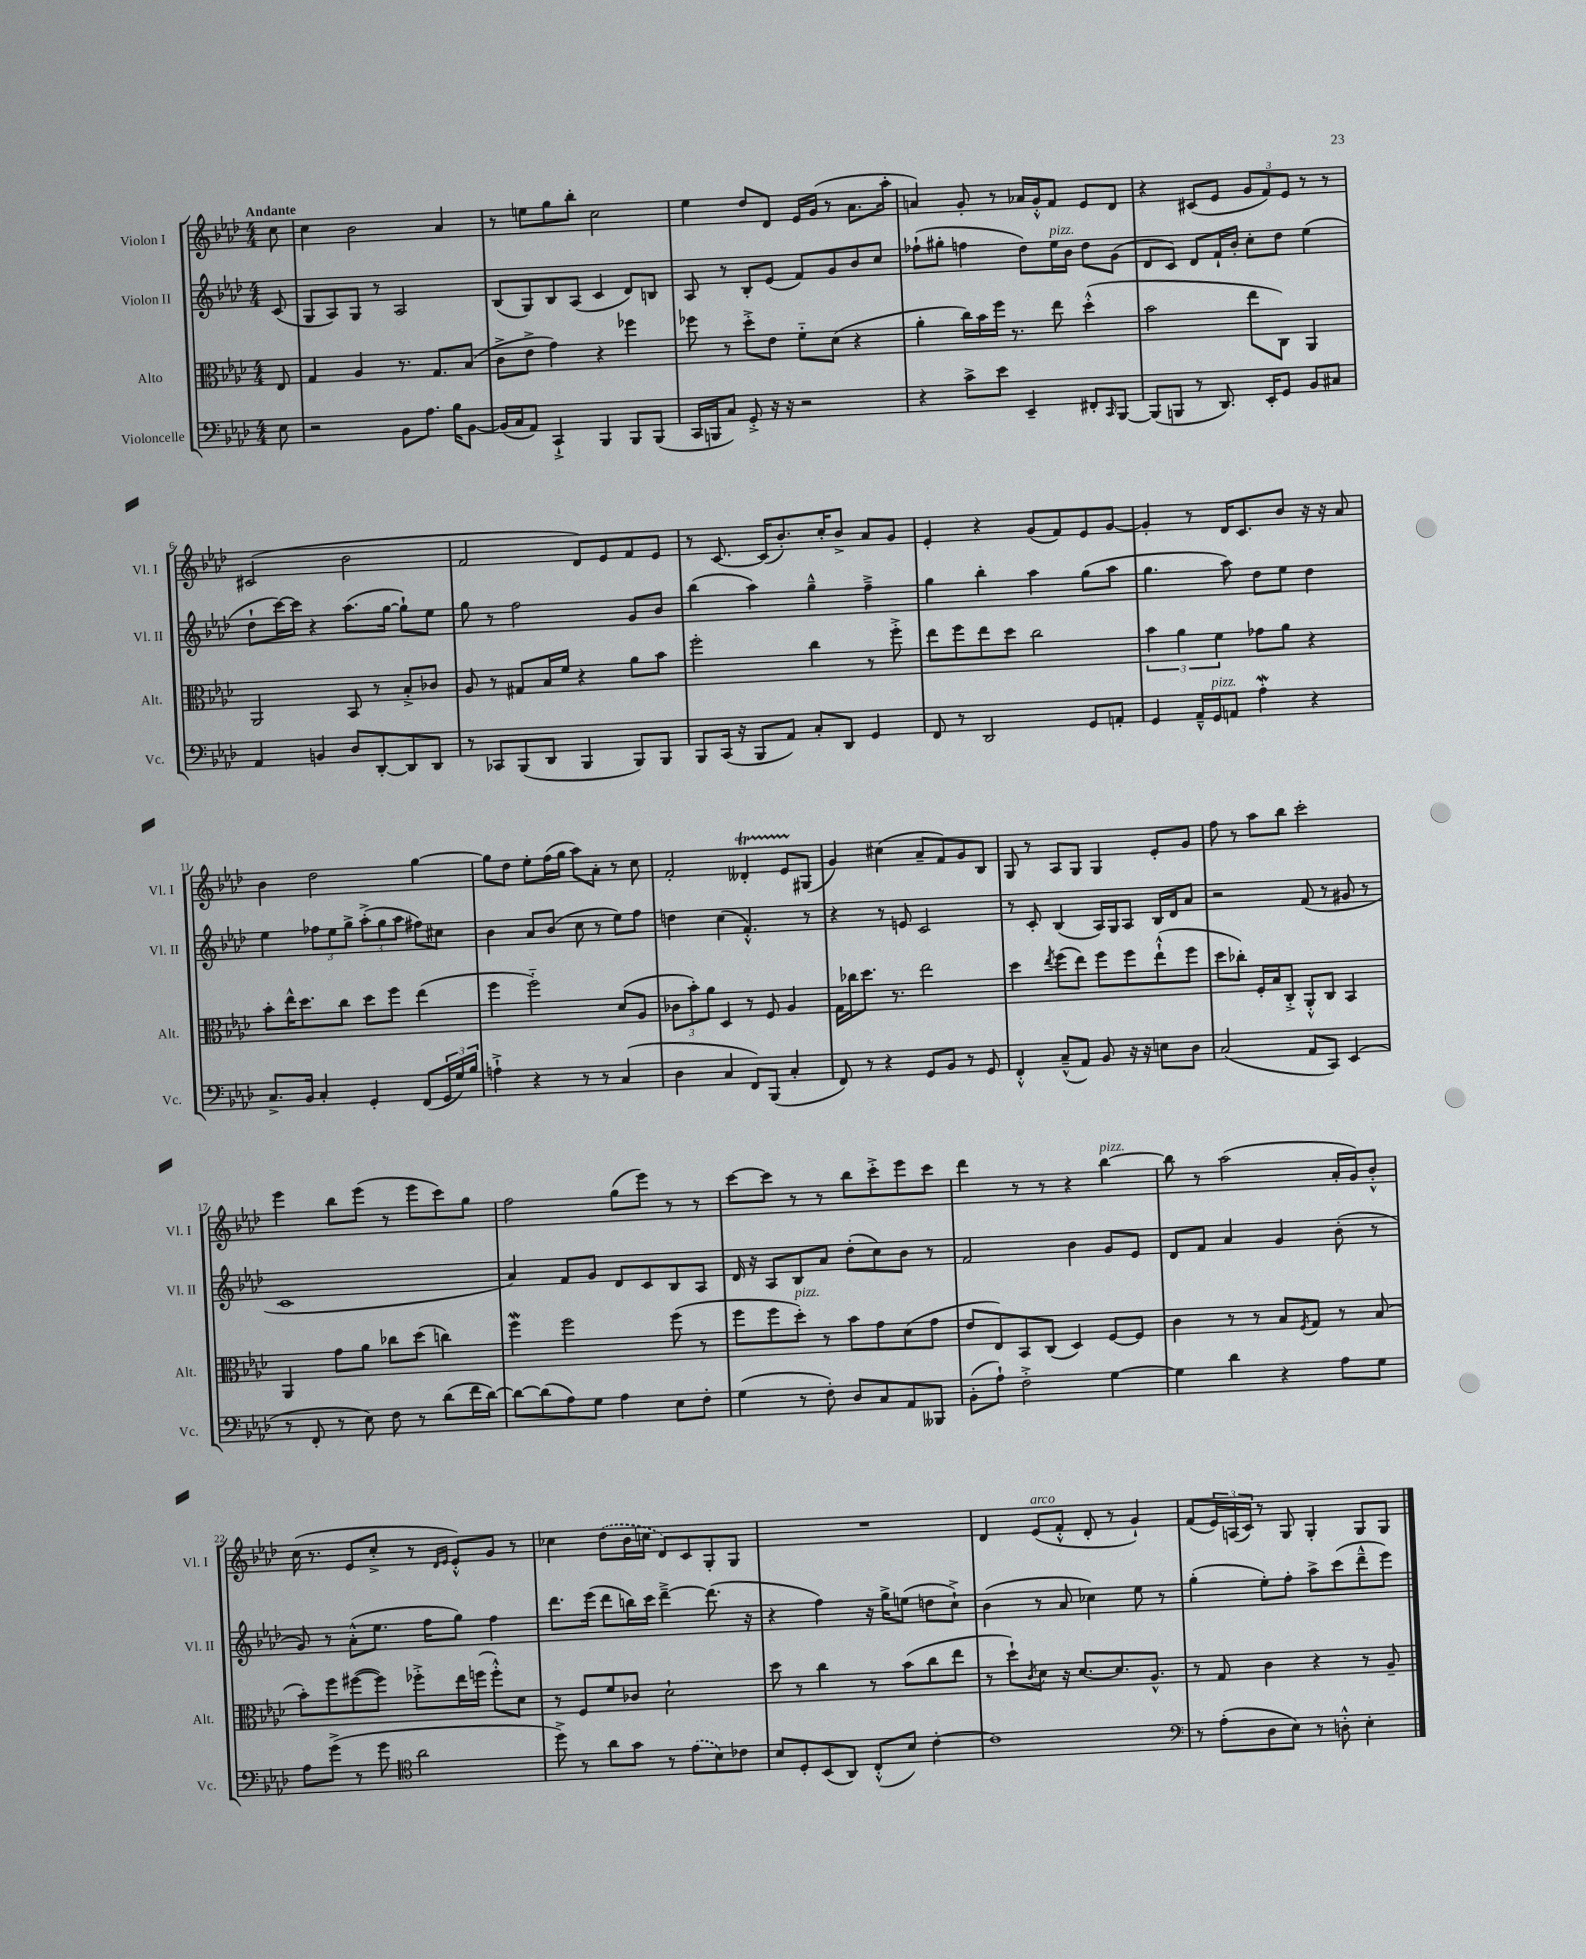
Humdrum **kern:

**kern	**kern	**kern	**kern
*part4	*part3	*part2	*part1
*staff4	*staff3	*staff2	*staff1
*I"Violoncelle	*I"Alto	*I"Violon II	*I"Violon I
*I'Vc.	*I'Alt.	*I'Vl. II	*I'Vl. I
*clefF4	*clefC3	*clefG2	*clefG2
*k[b-e-a-d-]	*k[b-e-a-d-]	*k[b-e-a-d-]	*k[b-e-a-d-]
*M4/4	*M4/4	*M4/4	*M4/4
=	=	=	=
!	!	!	!LO:TX:a:B:t=Andante
8E-\	8E-/	(8c/	8cc\
=1	=1	=1	=1
2r	4G/	8G/L	4cc\
.	.	8A-/)	.
.	4A-/	8G/J	2b-\
.	.	8r	.
8BB-\L	8.r	2A-/	.
8.A-\J	.	.	.
.	8.G/L	.	.
.	.	.	4a-/
16B-\KL	.	.	.
[8BB-\J	(8B-/J	.	.
=2	=2	=2	=2
(16BB-/LL]	8c^\L	(8B-/L	8r
16C/J	.	.	.
8AA-/J)	8e-^\J	8G/)	8een\L
4CC`^/	4g\)	8B-/	8gg\
.	.	(8A-/J	8bb-'\J
4BBB-/	4r	4c/	2cc\
8BBB-/L	4ff-X\	8d-/L)	.
(8BBB-/J	.	8Bn/J	.
=3	=3	=3	=3
16CC/LL	8ff-X\	8A-/	4ee-\
16BBBn/J	.	.	.
8C/J)	8r	8r	.
8GG'^/	8dd-'^\L	8B-'/L	8dd-/L
16r	8e-\J	(8e-/J	8d-/J
16r	.	.	.
2r	8f\L	8f/L)	16e-/LL
.	.	.	(16g/JJ
.	(8d-\J	8g/	8r
.	4r	8b-/	8.a-\L
.	.	8cc/J	.
.	.	.	16aa-'\Jk
=4	=4	=4	=4
4r	4a-'\	(8ff-X`\L	4an/)
.	.	8gg#X'\J	.
8c^\L	16cc\LL)	4ffn\	8g'/
.	16b-\	.	.
8e-\J	16ff\JJ	.	8r
.	8.r	.	.
4EE-~/	.	8dd-\L)	16a-X/LL
.	.	.	16g'^^/J
!	!	!LO:TX:a:i:t=pizz.	!
.	8ee-\	16ee-\L	8f/J
.	.	16b-\JJ	.
8FF#X'/L	(4dd-'^^\	8dd-\L	8e-/L
16qqCC/	.	.	.
[8BBB-/J	.	(8g\J	8d-/J
=5	=5	=5	=5
(8BBB-/L]	2b-\	8d-/L	4r
8BBBn/J	.	8c/J)	.
8r	.	8d-/L	(8c#X/L
8.DD-/)	.	16f`/L	8e-/J
.	.	16b-'/JJ	.
.	8ee-\L	8cc'\L	12g/L
16EE-'/KL	.	.	.
.	.	.	12f/)
8GG/J	8C\J)	8dd-\J	.
.	.	.	12e-/J
8BB-/L	4AA-/	(4ee-\	8r
8C#X/J	.	.	8r
!!LO:LB:g=z
=6	=6	=6	=6
4AA-/	2AA-/	8dd-`\L	(2c#X/
.	.	[16ccc\L)	.
.	.	16ccc\JJ]	.
4BBn/	.	4r	.
8D-/L	8BB-/	(8.aa-\L	2b-\
[8DD-'/	8r	.	.
.	.	[16gg\Jk	.
8DD-/]	8B-'^/L	8gg`\L])	.
8DD-/J	8c-X/J	8ee-\J	.
=7	=7	=7	=7
8r	8A-/	8gg\	2f/
8CC-X/L	8r	8r	.
(8BBB-/	8G#X/L	2ff\	.
8DD-/J	16B-/L	.	.
.	16f/JJ	.	.
4BBB-/	4r	.	8d-/L)
.	.	.	8e-/
8BBB-/L)	8a-\L	8g/L	8f/
8BBB-/J	8b-\J	8b-/J	8e-/J
=8	=8	=8	=8
8BBB-/L	2ff'\	(4bb-\	8r
(16CC/Jk	.	.	[8.c/
16r	.	.	.
8BBB-/L	.	4aa-\)	.
.	.	.	(16c/KL]
8AA-/J)	.	.	8.b-'/)
8C'/L	4cc\	4gg~^^\	.
.	.	.	16cc'/K
8DD-/J	.	.	8b-^/J
4GG/	8r	4ff~^\	8a-/L
.	8ff'^\	.	8g/J
=9	=9	=9	=9
8FF/	8ee-\L	4gg\	4e-'/
8r	8ff\	.	.
2DD-/	8ee-\	4bb-'\	4r
.	8dd-\J	.	.
.	2cc\	4aa-\	(8g/L
.	.	.	8f/)
8GG/L	.	(8gg\L	8e-/
8AAn'/J	.	8aa-\J	[8g/J
=10	=10	=10	=10
4GG/	6b-\	4.gg\	4g'/]
.	6a-\	.	.
16AA-~^^/LL	.	.	8r
!LO:TX:a:i:t=pizz.	!	!	!
16GG/J	.	.	.
.	6f\	.	.
8AAn/J	.	8aa-\)	16d-/KL
.	.	.	8.c/
4A-w'\	8g-X\L	8dd-\L	.
.	8a-\J	8ee-\J	8b-/J
4r	4r	4dd-\	16r
.	.	.	16r
.	.	.	8a-/
!!LO:LB:g=z
=11	=11	=11	=11
8.C^/L	8b-'\L	4ee-\	4b-\
.	16ee-^^\K	.	.
16BB-/Jk	8.dd-\	.	.
4C'/	.	12ff-X\L	2dd-\
.	.	12ee-\	.
.	8cc\J	.	.
.	.	12gg^\J	.
4GG'/	8dd-\L	(12aa-'^\L	.
.	.	12gg\	.
.	8ff\J	.	.
.	.	12aa-\J	.
(8FF/L	(4ee-\	8ff#X\L)	[4gg\
24GG/L	.	8cc#X\J	.
24G/)	.	.	.
24B-/JJ	.	.	.
=12	=12	=12	=12
4An`^\	4ff\	4b-\	8gg\L]
.	.	.	8dd-\J
4r	2ff\)	8a-/L	8ee-'\L
.	.	(8b-/J	(16ff\L
.	.	.	16gg\JJ
8r	.	8cc\	8aa-\L)
8r	.	8r	8a-'\J
(4C/	(8d-/L	8ee-\L)	8r
.	8A-/J	8ff\J	8cc\
=13	=13	=13	=13
4D-\	12c-X\L	4ddn\	2f'/
.	12b-'\)	.	.
.	12a-\J	.	.
4C/	4D-/	(4cc\	.
8FF/L)	8r	4.f'^^/)	4d--XT'/
(8BBB-/J	8F/	.	.
4C'/	4A-/	.	8e-TTT/L
.	.	8r	(8G#X/J
=14	=14	=14	=14
8FF/)	16G\LL	4r	4g/)
.	16cc-X\J	.	.
8r	8.dd-\J	.	.
4r	.	8r	(4cc#X\
.	8.r	.	.
.	.	8en/	.
8GG/L	2ee-\	2c/	8a-~/L
8BB-/J	.	.	8f/)
8r	.	.	8g/
8GG/	.	.	8B-/J
=15	=15	=15	=15
4FF'^^/	4dd-\	8r	8G/
.	.	8c'/	8r
.	8qee-/	.	.
(8C~^^/L	(8ff\L	(4B-/	8A-/L
8AA-/J)	8ee-\J)	.	8G/J
8BB-/	8ff\L	16A-/LL)	4G/
.	.	16G/J	.
16r	8ff\	8A-/J	.
16r	.	.	.
8En\L	(8ee-`^^\	16B-/LL	8e-'/L
.	.	16d-/J	.
8D-\J	8ff\J	8a-/J	8g/J
=16	=16	=16	=16
(2C/	8dd-\L	2r	8ff\
.	8cc-X'\J)	.	8r
.	16F'/LL	.	8aa-\L
.	16B-/J	.	.
.	8C'^/J	.	8bb-\J
8AA-/L	8AA-'^^/L	(8f/	2ccc'\
8CC/J)	8C/J	8r	.
(4EE-/	4BB-/	8g#X/	.
.	.	8r	.
!!LO:LB:g=z
=17	=17	=17	=17
8r	4AA-/	1c	4eee-\
8FF'/	.	.	.
8r	8g\L	.	8bb-\L
8E-\)	8a-\J	.	(8eee-\J
8F\	8cc-X\L	.	8r
8r	(8dd-\J	.	8eee-\L
(8d-\L	4ccn\)	.	8ccc\)
16f\L	.	.	8gg\J
[16d-\JJ)	.	.	.
=18	=18	=18	=18
8d-\L_	4ffW\	4a-/)	2ff\
(8d-\]	.	.	.
8A-\)	2ff\	8f/L	.
8G\J	.	8g/J	.
4A-\	.	8d-/L	(8gg\L
.	.	8c/	8eee-\J)
8E-\L	(8ff\	8B-/	8r
8F'\J	8r	8A-/J	8r
=19	=19	=19	=19
(4G\	8ff\L	16d-/	[8ccc\L
.	.	16r	.
.	8ff\	8A-/L	8ccc\J]
!	!LO:TX:a:i:t=pizz.	!	!
8r	8dd-'\J)	8B-/	8r
8F'\)	8r	8a-/J	8r
8D-/L	8b-\L	(8dd-'\L	8bb-\L
8C/	8g\	8cc\)	8ccc'^\
8AA-/	(8d-\	8b-\J	8eee-\
8BBB--X/J	8g\J	8r	8ccc\J
=20	=20	=20	=20
(8BB-'\L	8e-/L	2f/	4ddd-\
8A-`\J)	8E-/)	.	.
2F'^\	8BB-/	.	8r
.	(8C/J	.	8r
.	4D-/)	4b-\	4r
!	!	!	!LO:TX:a:i:t=pizz.
[4G\	[8F/L	8g/L	[4bb-\
.	8F/J]	8e-/J	.
=21	=21	=21	=21
4G\]	4c\	8d-/L	8bb-\]
.	.	8f/J	8r
4d-\	8r	4a-/	(2aa-\
.	8r	.	.
4r	8B-/L	4g/	.
.	8qF/	.	.
.	8G/J	.	.
8A-\L	8r	(8b-'\	16a-'/LL
.	.	.	16g/J)
8G\J	(8B-/	8r	8b-'^^/J
!!LO:LB:g=z
=22	=22	=22	=22
8A-\L	8b-'\L)	8g/)	(16cc\
.	.	.	8.r
(8g^\J	8ff\	8r	.
8r	([8ff#X\	(8a-'^^\L	8e-/L
8g\	8ff#\J])	8.ee-\J	8cc'^/J
*clefC4	*	*	*
2a-\	8ff-X'^\L	.	8r
.	.	16ff\KL	.
.	.	.	16qqd-/LL
.	.	.	16qqe-/JJ
.	16ee-\L	8gg\J)	8e-'^^/L)
.	(16ffn\JJ	.	.
.	8ff'^^\L)	4ff\	8g/J
.	8d-\J	.	8r
=23	=23	=23	=23
8dd-^\)	8r	8.ddd-\L	4cc-X\
8r	8F/L	.	.
.	.	(16eee-\Jk	.
8a-\L	8f/	8ddd-\L	(8dd-\L
8g\J	8c-X/J	16bbn\L)	16b-\L
.	.	16ccc\JJ	16ccn\JJ
8r	2d-`\	[4ddd-~^\	8d-/L)
(8e-\L	.	.	8c/
8B-\)	.	(8.ddd-\]	8G'/
8c-X\J	.	.	8G/J
.	.	16r	.
=24	=24	=24	=24
8B-/L	8dd-\	4r	1r
8D-'/	8r	.	.
(8BB-/	4cc\	4ff\)	.
8AA-/J)	.	.	.
(8C'^^/L	8r	16r	.
.	.	16gg^\KL	.
8B-/J)	(8b-\L	(8een\J	.
[4c'\	8cc\	8ddn\L	.
.	8ee-\J	8cc`^\J)	.
=25	=25	=25	=25
1c]	8r	(4b-\	4d-/
.	8dd-`\L)	.	.
.	8qc/	.	.
!	!	!	!LO:TX:a:i:t=arco
.	8d-\J	8r	(8e-/L
.	16r	8a-/	8f'^^/J
.	[8.d-/L	.	.
.	.	4cc-X\)	8d-'/
.	8.d-/]	.	8r
.	.	8ee-\	4g`/)
.	8.A-^^/J	.	.
.	.	8r	.
=26	=26	=26	=26
*clefF4	*	*	*
8r	8r	(4gg'\	(8f/L
(8A-'\L	8G/	.	24e-/L)
.	.	.	(24An/
.	.	.	24c/JJ)
8D-\	4c\	8ee-'\L)	8r
8E-\J)	.	8ff'\J	8G/
8r	4r	8aa-^\L	4G'/
8Dn'^^\	.	(8ccc\	.
4E-'\	8r	8ddd-~^^\	8G/L
.	8A-~/	8eee-\J)	8G/J
==	==	==	==
*-	*-	*-	*-
